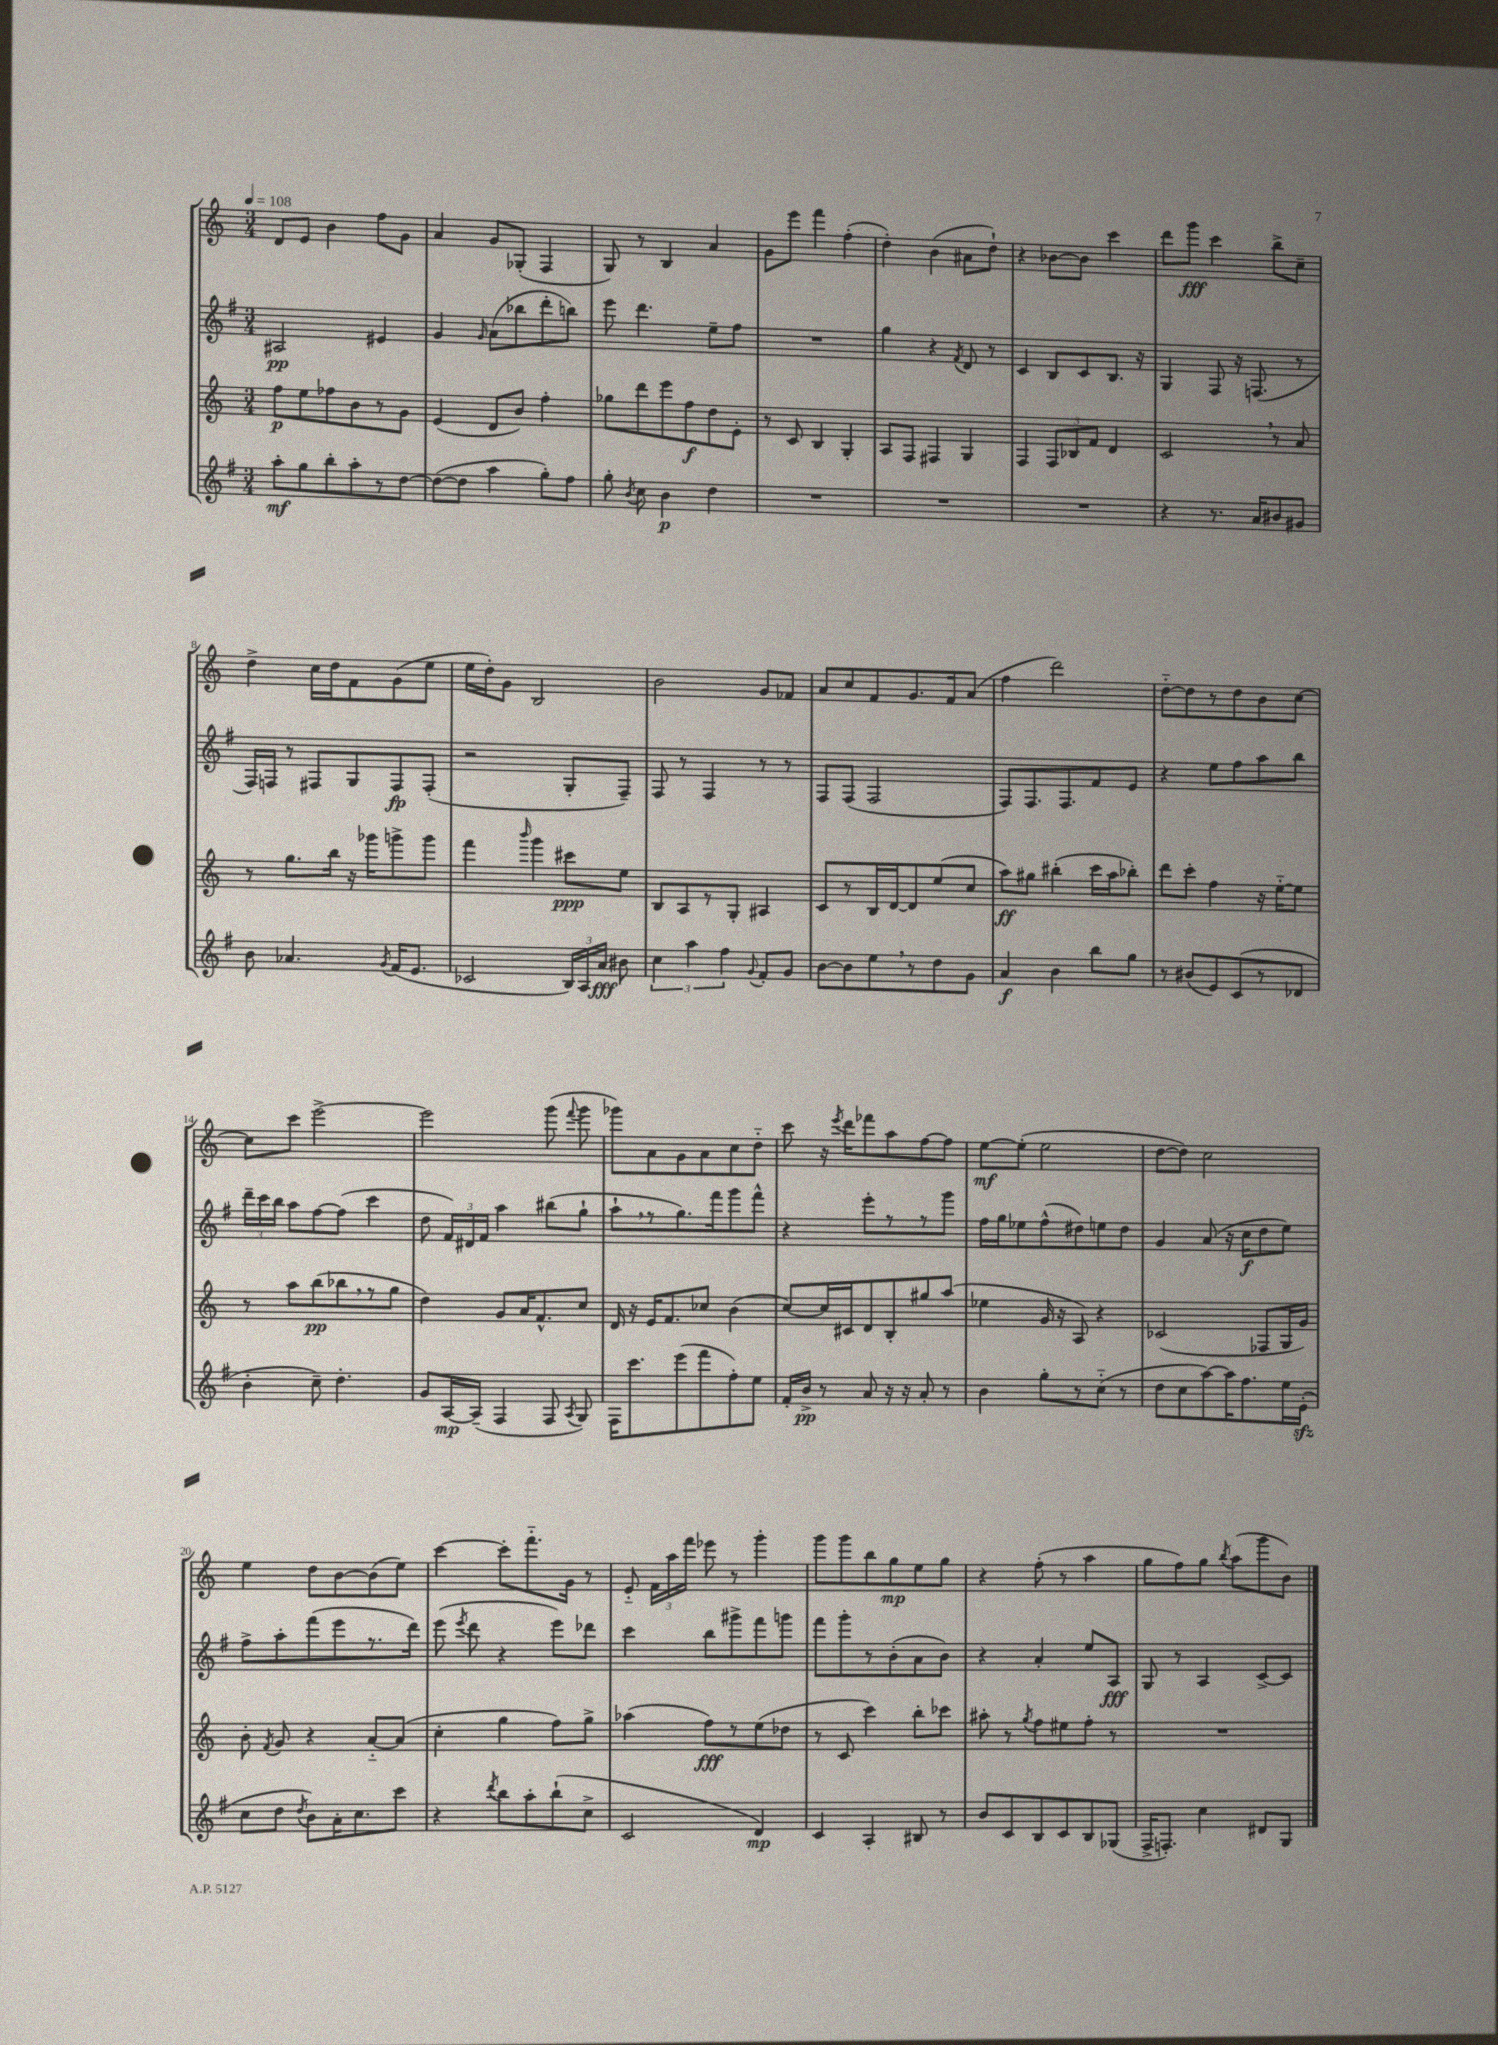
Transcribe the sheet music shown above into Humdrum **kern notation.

**kern	**dynam	**kern	**dynam	**kern	**dynam	**kern	**dynam
*part4	*part4	*part3	*part3	*part2	*part2	*part1	*part1
*staff4	*staff4	*staff3	*staff3	*staff2	*staff2	*staff1	*staff1
*clefG2	*	*clefG2	*	*clefG2	*	*clefG2	*
*k[f#]	*	*k[]	*	*k[f#]	*	*k[]	*
*M3/4	*	*M3/4	*	*M3/4	*	*M3/4	*
*MM108	*	*MM108	*	*MM108	*	*MM108	*
=1	=1	=1	=1	=1	=1	=1	=1
8aa'\L	mf	8ff\L	p	2A#X/	pp	8d/L	.
8gg\	.	8ee\	.	.	.	8e/J	.
8bb'\	.	8ff-X\	.	.	.	4b\	.
8aa'\	.	8b\	.	.	.	.	.
8r	.	8r	.	4e#X/	.	8ff\L	.
[8dd\J	.	8g\J	.	.	.	8g\J	.
=2	=2	=2	=2	=2	=2	=2	=2
(8dd\L_	.	(4e/	.	4g/	.	4a/	.
8dd\J]	.	.	.	.	.	.	.
.	.	.	.	16qqg/	.	.	.
4aa\	.	8d/L	.	(8a\L	.	8g/L	.
.	.	8b/J)	.	8bb-X\	.	(8G-X'/J	.
8gg'\L)	.	4ff'\	.	8ddd'\	.	4F/	.
8ff#\J	.	.	.	8bbn\J)	.	.	.
=3	=3	=3	=3	=3	=3	=3	=3
8gg'\	.	8gg-X\L	.	8eee\	.	8G/)	.
8qb/	.	.	.	.	.	.	.
8cc\	.	8ddd\	.	4.ddd\	.	8r	.
4b\	p	8eee\	.	.	.	4B/	.
.	.	8ff\	f	.	.	.	.
4dd\	.	8dd\	.	8ee~\L	.	4a/	.
.	.	8e'\J	.	8ff#\J	.	.	.
=4	=4	=4	=4	=4	=4	=4	=4
2.r	.	8r	.	2.r	.	8g\L	.
.	.	8c/	.	.	.	8eee\J	.
.	.	4B/	.	.	.	4fff\	.
.	.	4G'/	.	.	.	(4ff'\	.
=5	=5	=5	=5	=5	=5	=5	=5
2.r	.	8A/L	.	4gg\	.	4dd'\)	.
.	.	8F/J	.	.	.	.	.
.	.	4F#X/	.	4r	.	(4b\	.
.	.	.	.	8qf#/	.	.	.
.	.	4G/	.	8d/	.	8a#X\L	.
.	.	.	.	8r	.	8dd`\J)	.
=6	=6	=6	=6	=6	=6	=6	=6
2.r	.	4F/	.	4c/	.	4r	.
.	.	12F/L	.	8B/L	.	[8b-X\L	.
.	.	12B-X/	.	.	.	.	.
.	.	.	.	8c/	.	8b-\J]	.
.	.	12f/J	.	.	.	.	.
.	.	4d/	.	8.B/J	.	4ccc\	.
.	.	.	.	16r	.	.	.
=7	=7	=7	=7	=7	=7	=7	=7
4r	.	2c,/	.	4G/	.	8ddd\L	.
.	.	.	.	.	.	8ggg\J	fff
8.r	.	.	.	8F#/	.	4ccc\	.
.	.	.	.	16r	.	.	.
16a/KL	.	.	.	(8.Fn/	.	.	.
8b#X/	.	8r	.	.	.	8bb^\L	.
8g#X/J	.	8a/	.	8r	.	8cc~\J	.
!!LO:LB:g=z
=8	=8	=8	=8	=8	=8	=8	=8
8b\	.	8r	.	16F#/LL)	.	4dd^\	.
.	.	.	.	16Fn/JJ	.	.	.
4.a-X/	.	8.gg\L	.	8r	.	.	.
.	.	.	.	8F#X/L	.	16cc\LL	.
.	.	16bb\Jk	.	.	.	16dd\J	.
.	.	16r	.	8G/	.	8f\	.
.	.	16ggg-X\KL	.	.	.	.	.
8qg/	.	.	.	.	.	.	.
(16f#/KL	.	8gggn^\	.	8F#/	fp	(8g\	.
8.e/J	.	.	.	.	.	.	.
.	.	8ggg\J	.	(8F#'/J	.	8ee\J	.
=9	=9	=9	=9	=9	=9	=9	=9
2c-X/	.	4fff\	.	2r	.	16ee\LL	.
.	.	.	.	.	.	16dd'\J)	.
.	.	.	.	.	.	8g\J	.
.	.	16qqbbb/	.	.	.	.	.
.	.	4ggg\	.	.	.	2B/	.
24B/LL)	.	8ccc#X\L	ppp	8G'/L	.	.	.
24A/	.	.	.	.	.	.	.
24a/JJ	fff	.	.	.	.	.	.
8b#X\	.	8ee\J	.	8F#~/J)	.	.	.
=10	=10	=10	=10	=10	=10	=10	=10
6cc\	.	8B/L	.	8F#/	.	2b\	.
.	.	8A/	.	8r	.	.	.
6aa\	.	.	.	.	.	.	.
.	.	8r	.	4F#/	.	.	.
6ff#\	.	.	.	.	.	.	.
.	.	8G'/J	.	.	.	.	.
8qqg/	.	.	.	.	.	.	.
8f#'/L	.	4A#X/	.	8r	.	8g/L	.
8g/J	.	.	.	8r	.	8f-X/J	.
=11	=11	=11	=11	=11	=11	=11	=11
[8b\L	.	8c/L	.	8F#/L	.	8a/L	.
8b\]	.	8r	.	(8F#/J	.	8cc/	.
8ee,\	.	16B/L	.	2F#/	.	8f/	.
.	.	[16d/J	.	.	.	.	.
8r	.	8d/]	.	.	.	8.g/	.
8dd\	.	(8ee/	.	.	.	.	.
.	.	.	.	.	.	16f/k	.
8g\J	.	8cc/J	.	.	.	(8a/J	.
=12	=12	=12	=12	=12	=12	=12	=12
4a/	f	8aa\L)	ff	8F#/L)	.	4ff\	.
.	.	8gg#X\J	.	8.F#/	.	.	.
4b\	.	(4bb#X'\	.	.	.	2ddd\)	.
.	.	.	.	8.F#/	.	.	.
8bb\L	.	16ccc\LL	.	8f#/	.	.	.
.	.	16aa\J	.	.	.	.	.
8gg\J	.	8bb-X'\J)	.	8e/J	.	.	.
=13	=13	=13	=13	=13	=13	=13	=13
8r	.	8ddd\L	.	4r	.	[8dd\L	.
(8b#X/L	.	8ccc'\J	.	.	.	8dd\]	.
8e/)	.	4ff\	.	8ee\L	.	8r	.
(8c/	.	.	.	8ff#\	.	8dd\	.
8r	.	16r	.	8aa\	.	8b\	.
.	.	[16ee\KL	.	.	.	.	.
8d-X/J	.	8ee\J]	.	8bb\J	.	[8cc\J	.
!!LO:LB:g=z
=14	=14	=14	=14	=14	=14	=14	=14
4b'\	.	8r	.	24ddd~\LL	.	8cc\L]	.
.	.	.	.	24ccc\	.	.	.
.	.	.	.	24bb\JJ	.	.	.
.	.	8aa\L	.	8aa\L	.	8ccc\J	.
8cc~\)	.	(8bb\	pp	[8ff#\	.	[2eee^\	.
4.dd'\	.	8bb-X,\	.	(8ff#\J]	.	.	.
.	.	8r	.	4ccc\	.	.	.
.	.	8gg\J	.	.	.	.	.
=15	=15	=15	=15	=15	=15	=15	=15
8g/L	.	4dd\)	.	8dd\	.	2eee\]	.
[16A/L	mp	.	.	24f#/LL)	.	.	.
.	.	.	.	24d#X/	.	.	.
(16A~/JJ]	.	.	.	.	.	.	.
.	.	.	.	24f#/JJ	.	.	.
4F#/	.	8g/L	.	4aa\	.	.	.
.	.	16a/K	.	.	.	.	.
.	.	8.f^^/	.	.	.	.	.
8F#/	.	.	.	(8bb#X\L	.	(8ggg\	.
8qA/	.	.	.	.	.	8qqfff/	.
8G/)	.	8cc/J	.	8gg`\J	.	8ggg\	.
=16	=16	=16	=16	=16	=16	=16	=16
16F#\KL	.	16d/	.	8aa`,\L	.	8ggg-X\L)	.
8.ccc\	.	16r	.	.	.	.	.
.	.	16e/KL	.	8r	.	8a\	.
.	.	8.f/	.	.	.	.	.
(8eee\	.	.	.	8.gg\)	.	8g\	.
8fff#\	.	8cc-X/J	.	.	.	8a\	.
.	.	.	.	16fff#\k	.	.	.
8ff#'\)	.	(4b\	.	8ggg\	.	8cc\	.
8ee\J	.	.	.	8fff#^^\J	.	8dd\J	.
=17	=17	=17	=17	=17	=17	=17	=17
16f#'/LL	.	[8cc/L)	.	4r	.	8ccc\	.
16b^/JJ	pp	.	.	.	.	.	.
8r	.	16cc/L]	.	.	.	16r	.
.	.	.	.	.	.	8qeee/	.
.	.	16c#X/J	.	.	.	16ddd\KL	.
8a/	.	8d/	.	8eee'\L	.	8fff-X\	.
16r	.	8B'/	.	8r	.	8aa\	.
16r	.	.	.	.	.	.	.
8a'/	.	8gg#X/	.	8r	.	[8ff\	.
8r	.	(8aa/J	.	8ggg\J	.	8ff\J]	.
=18	=18	=18	=18	=18	=18	=18	=18
4b\	.	4ee-X\	.	16ff#\LL	.	[8ee\L	mf
.	.	.	.	16gg\J	.	.	.
.	.	.	.	8ee-X\	.	(8ee'\J]	.
8gg'\L	.	16g/	.	(8ff#^^\	.	2ee\	.
.	.	16r	.	.	.	.	.
8r	.	8A/)	.	8dd#X\)	.	.	.
(8cc\J	.	4r	.	8een\	.	.	.
8r	.	.	.	8dd#\J	.	.	.
=19	=19	=19	=19	=19	=19	=19	=19
8dd\L	.	(2c-X/	.	4g/	.	[8dd\L	.
8cc\	.	.	.	.	.	8dd\J])	.
[8aa\)	.	.	.	(8a/	.	2cc\	.
16aa\K]	.	.	.	16r	.	.	.
8.ff#\	.	.	.	16cc\KL	f	.	.
.	.	8F-X/L	.	8dd\	.	.	.
16ee\L	.	16G/L	.	8ee\J)	.	.	.
(16ezz'\JJ	.	16g/JJ)	.	.	.	.	.
!!LO:LB:g=z
=20	=20	=20	=20	=20	=20	=20	=20
8cc\L	.	8b'\	.	8ff#^\L	.	4ee\	.
.	.	8qf/	.	.	.	.	.
8dd\J	.	8g/	.	8aa'\	.	.	.
8qdd/	.	.	.	.	.	.	.
8b\L)	.	4r	.	(8fff#\	.	8dd\L	.
16a'\K	.	.	.	8eee\	.	[8b\	.
8.cc\	.	.	.	.	.	.	.
.	.	[8a/L	.	8.r	.	(8b\]	.
8ccc\J	.	(8a/J]	.	.	.	8ee\J)	.
.	.	.	.	16ddd\Jk)	.	.	.
=21	=21	=21	=21	=21	=21	=21	=21
4r	.	4cc'\	.	(8eee\	.	[4ccc\	.
.	.	.	.	8qeee/	.	.	.
.	.	.	.	8ddd\	.	.	.
8qddd/	.	.	.	.	.	.	.
8bb\L	.	4gg\	.	4r	.	8ccc'\L]	.
8aa'\	.	.	.	.	.	8.fff\	.
(8bb`\	.	8ff\L)	.	8eee\L)	.	.	.
.	.	.	.	.	.	16g\Jk	.
8cc^\J	.	8gg^\J	.	8ddd-X\J	.	8r	.
=22	=22	=22	=22	=22	=22	=22	=22
2c/	.	(4aa-X\	.	4ccc\	.	8e/	.
.	.	.	.	.	.	24f\LL	.
.	.	.	.	.	.	24aa\	.
.	.	.	.	.	.	24fff\JJ	.
.	.	8ff\L)	fff	8bb\L	.	8eee-X\	.
.	.	8r	.	8ggg#X^\	.	8r	.
4d/)	mp	(8ee\	.	8fff#\	.	4ggg'\	.
.	.	8dd-X\J	.	8gggn\J	.	.	.
=23	=23	=23	=23	=23	=23	=23	=23
4c/	.	8r	.	8fff#\L	.	8ggg\L	.
.	.	8c/	.	8ggg'\	.	8ggg\	.
4A'/	.	4ccc\)	.	8r	.	8bb\	.
.	.	.	.	(8b'\	.	8gg\	mp
8B#X/	.	8bb'\L	.	8a\	.	8ee\	.
8r	.	8ccc-X\J	.	8b\J)	.	8gg\J	.
=24	=24	=24	=24	=24	=24	=24	=24
8b/L	.	8aa#X'\	.	4r	.	4r	.
8c/	.	8r	.	.	.	.	.
.	.	8qgg/	.	.	.	.	.
8B/	.	8ff\L	.	4a'/	.	(8ff'\	.
8c/	.	8ee#X\	.	.	.	8r	.
8B/	.	8ff'\J	.	8ee/L	.	4aa\	.
(8G-X/J	.	8r	.	8A/J	fff	.	.
=25	=25	=25	=25	=25	=25	=25	=25
16F#^/KL	.	2.r	.	8G/	.	8gg\L	.
8.Fn'/J)	.	.	.	.	.	.	.
.	.	.	.	8r	.	8ff\)	.
4cc\	.	.	.	4A/	.	8gg\J	.
.	.	.	.	.	.	8qbb/	.
.	.	.	.	.	.	(8aa\L	.
8d#X/L	.	.	.	[8c^/L	.	8ggg\	.
8G/J	.	.	.	8c/J]	.	8b\J)	.
==	==	==	==	==	==	==	==
*-	*-	*-	*-	*-	*-	*-	*-
